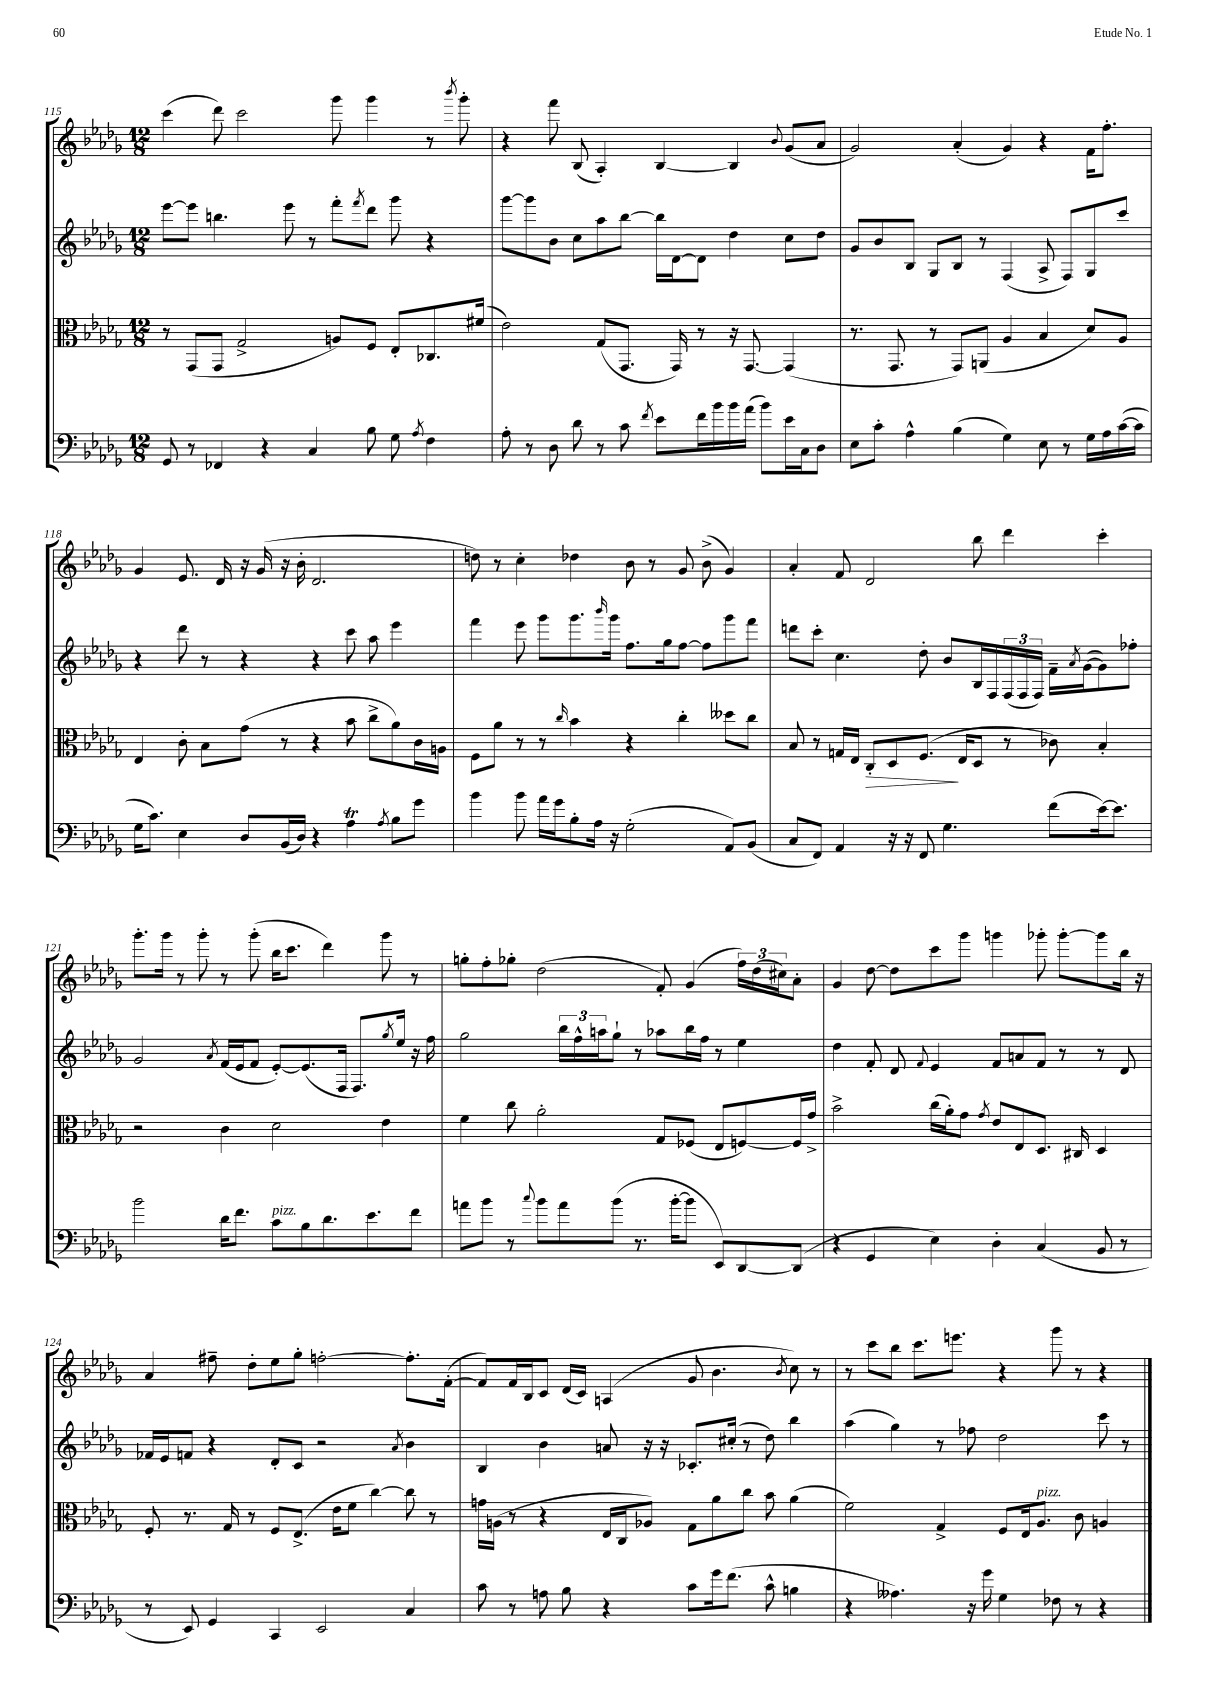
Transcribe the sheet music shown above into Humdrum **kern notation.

**kern	**kern	**dynam	**kern	**kern
*part4	*part3	*part3	*part2	*part1
*staff4	*staff3	*staff3	*staff2	*staff1
*clefF4	*clefC3	*	*clefG2	*clefG2
*k[b-e-a-d-g-]	*k[b-e-a-d-g-]	*	*k[b-e-a-d-g-]	*k[b-e-a-d-g-]
*M12/8	*M12/8	*	*M12/8	*M12/8
=115	=115	=115	=115	=115
8GG-/	8r	.	[8eee-\L	(4ccc\
8r	(8GG-/L	.	8eee-\J]	.
4FF-X/	8GG-/J	.	4.bbn\	8ddd-\)
.	2G-^/	.	.	2ccc\
4r	.	.	.	.
.	.	.	8eee-\	.
4C/	.	.	8r	.
.	8An/L)	.	8fff'\L	8ggg-\
.	.	.	8qfff/	.
8B-\	8F/J	.	8ddd-\J	4ggg-\
8G-\	8E-'/L	.	8ggg-\	.
8qA-/	.	.	.	.
4F\	8.C-X/	.	4r	8r
.	.	.	.	8qbbb-/
.	.	.	.	8ggg-'\
.	(16f#X/Jk	.	.	.
=116	=116	=116	=116	=116
8A-'\	2e-\)	.	[8ggg-\L	4r
8r	.	.	8ggg-\]	.
8D-\	.	.	8b-\J	8fff\
8d-\	.	.	8cc\L	(8B-/
8r	(8G-/L	.	8aa-\	4A-'/)
8c\	8.GG-/J	.	[8bb-\J	.
8qf/	.	.	.	.
8e-\L	.	.	16bb-\LL]	[4B-/
.	16GG-/)	.	[16d-\J	.
16f\L	8r	.	8d-\J]	.
16b-\	.	.	.	.
16b-\	16r	.	4dd-\	4B-/]
(16a-\JJ	[8.GG-/	.	.	.
8b-\L)	.	.	.	.
.	.	.	.	8qqb-/
16e-\L	(4GG-/]	.	8cc\L	(8g-/L
16C\J	.	.	.	.
8D-\J	.	.	8dd-\J	8a-/J
=117	=117	=117	=117	=117
8E-\L	8.r	.	8g-/L	2g-/)
8c'\J	.	.	8b-/	.
.	8.GG-/	.	.	.
4A-^^\	.	.	8B-/J	.
.	8r	.	8G-/L	.
(4B-\	8GG-/L)	.	8B-/J	(4a-'/
.	(8AAn/J	.	8r	.
4G-\)	4A-/	.	(4F/	4g-/)
8E-\	4B-/	.	8A-^/	4r
8r	.	.	8F/L)	.
16G-\LL	8d-/L)	.	8G-/	16f\KL
16A-\	.	.	.	8.ff'\J
([16c\	8A-/J	.	8ccc/J	.
16c\JJ]	.	.	.	.
!!LO:LB:g=z
=118	=118	=118	=118	=118
16G-\KL	4E-/	.	4r	4g-/
8.c\J)	.	.	.	.
4E-\	8c'\	.	8ddd-\	8.e-/
.	8B-\L	.	8r	.
.	.	.	.	16d-/
8D-/L	(8g-\J	.	4r	16r
.	.	.	.	(16g-/
(16BB-/L	8r	.	.	16r
16D-/JJ)	.	.	.	16b-'\
4r	4r	.	4r	2.d-/
4A-T\	8b-\	.	8ccc\	.
.	8cc^\L	.	8aa-\	.
8qA-/	.	.	.	.
8B-\L	8a-\)	.	4eee-\	.
8g-\J	16c\L	.	.	.
.	16An\JJ	.	.	.
=119	=119	=119	=119	=119
4b-\	8F\L	.	4fff\	8ddn\)
.	8a-\J	.	.	8r
8b-\	8r	.	8eee-\	4cc'\
16a-\LL	8r	.	8ggg-\L	.
16g-\J	.	.	.	.
.	16qqcc/	.	.	.
8B-'\	4b-\	.	8.ggg-\	4dd-X\
16A-\Jk	.	.	.	.
.	.	.	16qqbbb-/	.
16r	.	.	16ggg-\Jk	.
(2G-'\	4r	.	8.ff\L	8b-\
.	.	.	.	8r
.	.	.	16gg-\k	.
.	4cc'\	.	[8ff\J	8g-/
.	.	.	8ff\L]	(8b-^\
8AA-/L)	8dd--X\L	.	8ggg-\	4g-/)
(8BB-/J	8cc\J	.	8fff\J	.
=120	=120	=120	=120	=120
8C/L	8B-/	.	8dddn\L	4a-'/
8FF/J)	8r	.	8ccc'\J	.
4AA-/	16Gn/LL	.	4.cc\	8f/
.	16E-/JJ	.	.	.
!	!	!LO:HP:b	!	!
.	8C'/L	>	.	2d-/
16r	8D-/	.	.	.
16r	.	.	.	.
8FF/	(8.F/J	.	8dd-'\	.
4.G-\	.	.	8b-/L	.
.	16E-/KL	]	.	.
.	8D-/J	.	16B-/L	8bb-\
.	.	.	16F/	.
.	8r	.	(24F/	4ddd-\
.	.	.	24F/	.
.	.	.	24F/JJ)	.
(8f\L	8c-X\)	.	16f~\LL	.
.	.	.	8qa-/	.
.	.	.	([16g-\J	.
[16e-\k)	4B-'/	.	8g-\])	4ccc'\
8.e-\J]	.	.	.	.
.	.	.	8ff-X'\J	.
!!LO:LB:g=z
=121	=121	=121	=121	=121
2b-\	2r	.	2g-/	8.ggg-'\L
.	.	.	.	16ggg-\Jk
.	.	.	.	8r
.	.	.	.	8ggg-'\
.	.	.	8qa-/	.
16d-\KL	4c\	.	(16f/LL	8r
8.f\J	.	.	16e-/J	.
.	.	.	8f/J	(8ggg-'\
!LO:TX:a:i:t=pizz.	!	!	!	!
8c\L	2d-\	.	[8e-'/L)	16bb-\KL
.	.	.	.	8.ccc\J
8B-\	.	.	(8.e-/]	.
8.d-\	.	.	.	4ddd-\)
.	.	.	16F/Jk	.
.	.	.	8.F/L)	.
8.e-\	.	.	.	.
.	4e-\	.	.	8ggg-\
.	.	.	8qgg-/	.
.	.	.	16ee-/Jk	.
8f\J	.	.	16r	8r
.	.	.	16ff\	.
=122	=122	=122	=122	=122
8an\L	4f\	.	2gg-\	8ggn'\L
8b-\J	.	.	.	8ff'\
8r	8cc\	.	.	8gg-X'\J
8qqcc/	.	.	.	.
8b-\L	2a-'\	.	.	(2dd-\
8a\	.	.	24bb-\LL	.
.	.	.	24ff^^\	.
.	.	.	24aan\J	.
(8b-\J	.	.	8gg-`\J	.
8.r	.	.	8r	.
.	8G-/L	.	8aa-X\L	8f'/)
[16b-'\KL	.	.	.	.
8b-\J]	(8F-X/J	.	16bb-\L	(4g-/
.	.	.	16ff\JJ	.
8EE-/L)	8E-/L	.	8r	.
[8DD-/	[8Fn/)	.	4ee-\	24ff\LL)
.	.	.	.	(24dd-\
.	.	.	.	24cc#X\J)
(8DD-/J]	16F/L]	.	.	8a-'\J
.	16g-^/JJ	.	.	.
=123	=123	=123	=123	=123
4r	2b-^\	.	4dd-\	4g-/
4GG-/	.	.	8f'/	[8dd-\
.	.	.	8d-/	8dd-\L]
.	.	.	8qqf/	.
4E-\)	(16cc\LL	.	4e-/	8ccc\
.	16a-'\J)	.	.	.
.	8g-\J	.	.	8ggg-\J
.	8qg-/	.	.	.
4D-'\	8e-/L	.	8f/L	4gggn\
.	8E-/	.	8an/	.
(4C/	8.D-/J	.	8f/J	8ggg-X'\
.	.	.	8r	[8ggg-'\L
.	16C#X/	.	.	.
8BB-/	4D-/	.	8r	8ggg-\]
8r	.	.	8d-/	16bb-\Jk
.	.	.	.	16r
!!LO:LB:g=z
=124	=124	=124	=124	=124
8r	8F'/	.	16f-X/LL	4a-/
.	.	.	16e-/J	.
8EE-/)	8.r	.	8fn/J	.
4GG-/	.	.	4r	8ff#X~\
.	16G-/	.	.	.
.	8r	.	.	8dd-'\L
4CC/	8F/L	.	8d-'/L	8ee-\
.	(8.E-^/J	.	8c/J	8gg-'\J
2EE-/	.	.	2r	[2ffn'\
.	16e-\KL	.	.	.
.	8f\J	.	.	.
.	[4cc\)	.	.	.
.	.	.	8qa-/	.
4C/	8cc\]	.	4b-\	8.ff'\L]
.	8r	.	.	.
.	.	.	.	([16f'\Jk
=125	=125	=125	=125	=125
8c\	16gn\LL	.	4B-/	8f/L])
.	(16An\JJ	.	.	.
8r	8r	.	.	16f/L
.	.	.	.	16B-/J
8An\	4r	.	4b-\	8c/J
8B-\	.	.	.	(16d-/LL
.	.	.	.	16c/JJ)
4r	16E-/LL	.	8an/	(4An/
.	16C/J	.	.	.
.	8A-X/J)	.	16r	.
.	.	.	16r	.
8c\L	8G-\L	.	8.c-X'/L	8g-/
16g-\k	8a-\	.	.	4.b-\
(8.f\J	.	.	(16cc#X'/Jk	.
.	8cc\J	.	8r	.
8c^^\	8b-\	.	8dd-\)	.
.	.	.	.	8qb-/
4Bn\	(4a-\	.	4bb-\	8cc\)
.	.	.	.	8r
=126	=126	=126	=126	=126
4r	2f\)	.	(4aa-\	8r
.	.	.	.	8ccc\L
4.A--X\)	.	.	4gg-\)	8bb-\J
.	.	.	.	8.ccc\L
.	4G-^/	.	8r	.
.	.	.	.	8.eeen\J
16r	.	.	8ff-X\	.
16g-\	.	.	.	.
4G-\	8F/L	.	2dd-\	4r
.	16E-/k	.	.	.
!	!LO:TX:a:i:t=pizz.	!	!	!
.	8.A-/J	.	.	.
8F-X\	.	.	.	8ggg-\
8r	8c\	.	.	8r
4r	4An/	.	8ccc\	4r
.	.	.	8r	.
==	==	==	==	==
*-	*-	*-	*-	*-
